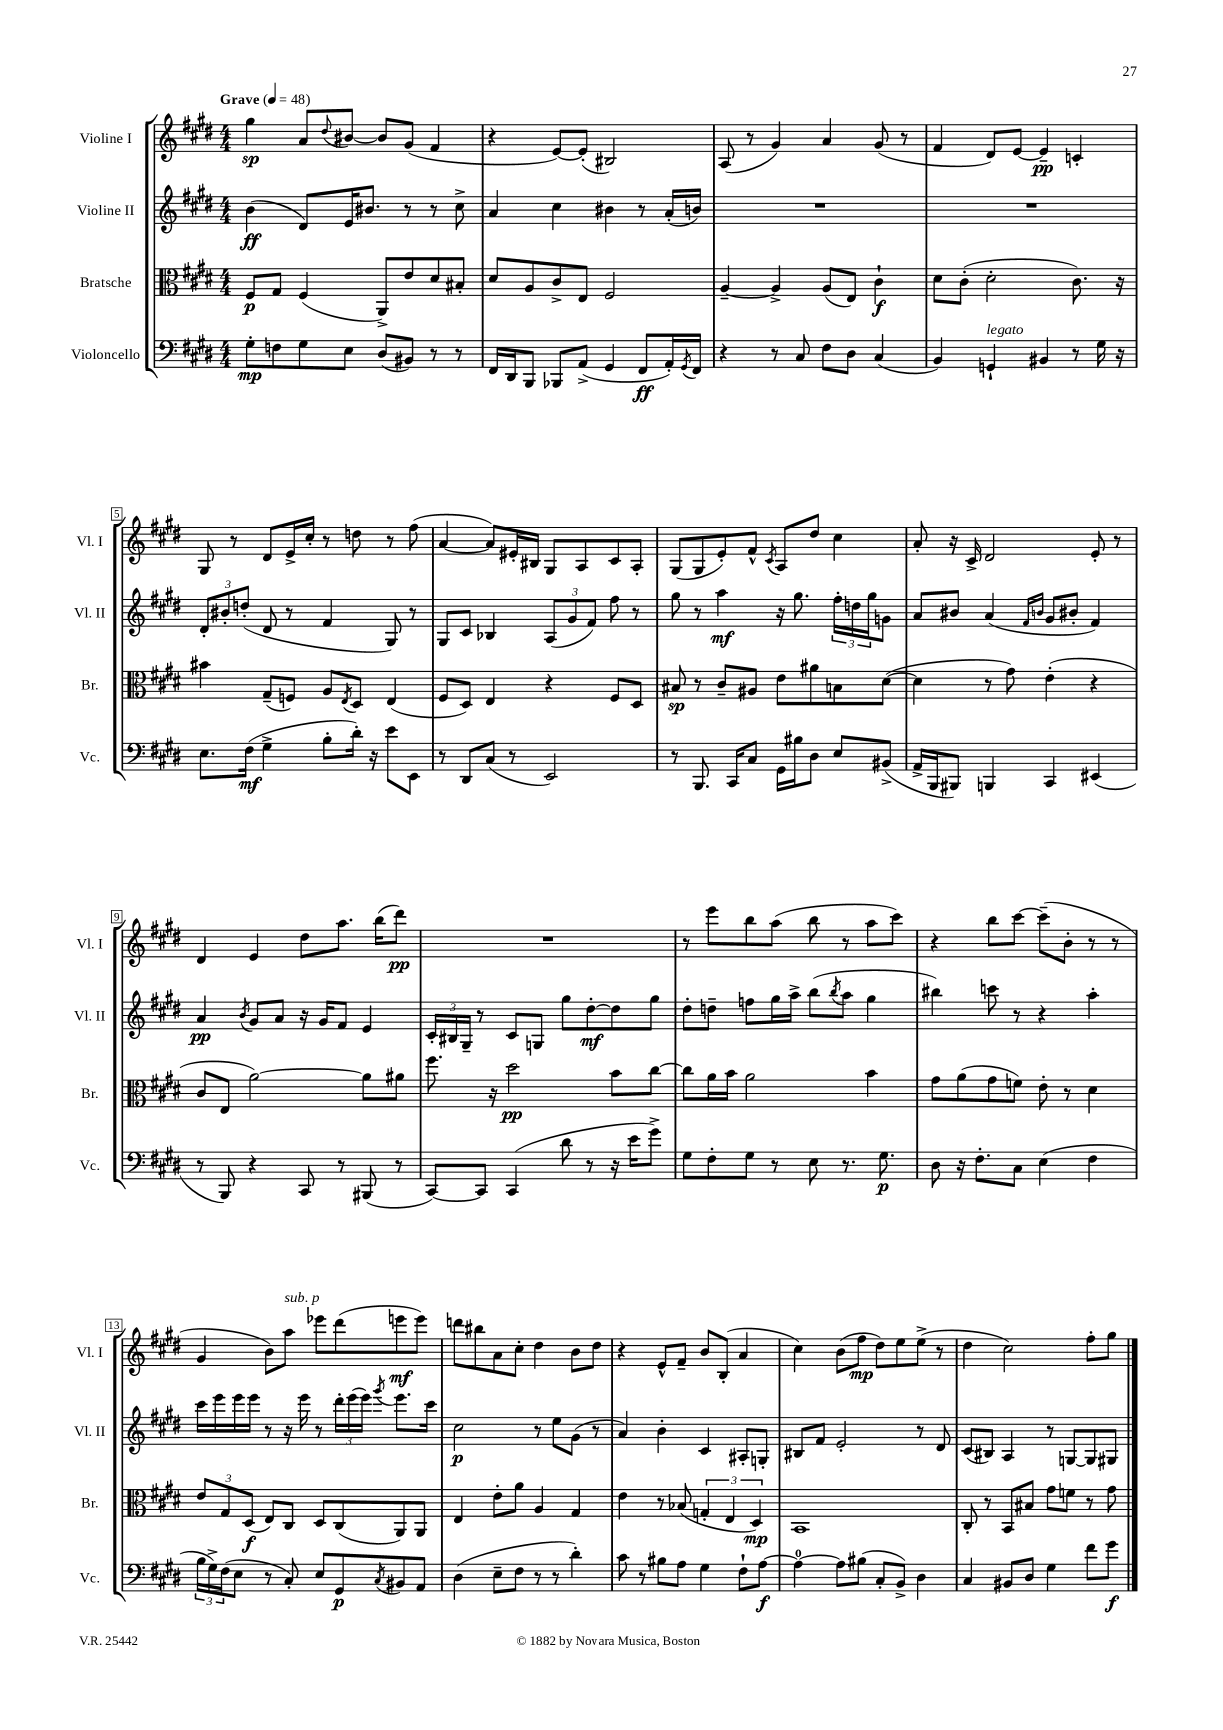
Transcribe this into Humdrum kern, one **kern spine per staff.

**kern	**dynam	**kern	**dynam	**kern	**dynam	**kern	**dynam
*part4	*part4	*part3	*part3	*part2	*part2	*part1	*part1
*staff4	*staff4	*staff3	*staff3	*staff2	*staff2	*staff1	*staff1
*I"Violoncello	*	*I"Bratsche	*	*I"Violine II	*	*I"Violine I	*
*I'Vc.	*	*I'Br.	*	*I'Vl. II	*	*I'Vl. I	*
*clefF4	*	*clefC3	*	*clefG2	*	*clefG2	*
*k[f#c#g#d#]	*	*k[f#c#g#d#]	*	*k[f#c#g#d#]	*	*k[f#c#g#d#]	*
*M4/4	*	*M4/4	*	*M4/4	*	*M4/4	*
*MM48	*	*MM48	*	*MM48	*	*MM48	*
=1	=1	=1	=1	=1	=1	=1	=1
!	!	!	!	!	!	!LO:TX:a:B:t=Grave	!
8G#'\L	mp	8F#/L	p	(4b\	ff	4gg#\	sp
8Fn\	.	8G#/J	.	.	.	.	.
8G#\	.	(4F#/	.	8d#/L)	.	8a/L	.
.	.	.	.	.	.	8qqdd#/	.
8E\J	.	.	.	16e/K	.	[8b#X/J	.
.	.	.	.	8.b#X/J	.	.	.
(8D#/L	.	8AA^/L)	.	.	.	8b#/L]	.
8BB#X/J)	.	8e/	.	8r	.	(8g#/J	.
8r	.	8d#/	.	8r	.	4f#/	.
8r	.	8B#X'/J	.	8cc#^\	.	.	.
=2	=2	=2	=2	=2	=2	=2	=2
16FF#/LL	.	8d#/L	.	4a/	.	4r	.
16DD#/J	.	.	.	.	.	.	.
8BBB/J	.	8A/	.	.	.	.	.
8BBB-X/L	.	8c#^/	.	4cc#\	.	[8e/L)	.
(8AA^/J	.	8E/J	.	.	.	(8e'/J]	.
4GG#/	.	2F#/	.	4b#X\	.	2B#X/)	.
8FF#/L	ff	.	.	8r	.	.	.
16AA'/L)	.	.	.	(16a'/LL	.	.	.
8qGG#/	.	.	.	.	.	.	.
16FF#/JJ	.	.	.	16bn/JJ)	.	.	.
=3	=3	=3	=3	=3	=3	=3	=3
4r	.	[4A~/	.	1r	.	(8A/	.
.	.	.	.	.	.	8r	.
8r	.	4A^/]	.	.	.	4g#/)	.
8C#/	.	.	.	.	.	.	.
8F#\L	.	(8A/L	.	.	.	4a/	.
8D#\J	.	8E/J)	.	.	.	.	.
(4C#/	.	4c#`\	f	.	.	(8g#/	.
.	.	.	.	.	.	8r	.
=4	=4	=4	=4	=4	=4	=4	=4
4BB/)	.	8d#\L	.	1r	.	4f#/	.
.	.	(8c#'\J	.	.	.	.	.
!LO:TX:a:i:t=legato	!	!	!	!	!	!	!
4GGn`/	.	2d#'\	.	.	.	8d#/L)	.
.	.	.	.	.	.	[8e/J	.
4BB#X/	.	.	.	.	.	4e~/]	pp
8r	.	8.c#\)	.	.	.	4cn'/	.
16G#\	.	.	.	.	.	.	.
16r	.	16r	.	.	.	.	.
!!LO:LB:g=z
=5	=5	=5	=5	=5	=5	=5	=5
8.E\L	.	4b#X\	.	12d#'/L	.	8G#/	.
.	.	.	.	12b#X'/	.	.	.
.	.	.	.	.	.	8r	.
.	.	.	.	(12ddn'/J	.	.	.
(16F#\Jk	mf	.	.	.	.	.	.
4G#^\	.	(8G#~/L	.	8d#/	.	8d#/L	.
.	.	8Fn/J)	.	8r	.	16e^/L	.
.	.	.	.	.	.	16cc#'/JJ	.
8B'\L	.	8A/L	.	4f#/	.	8r	.
.	.	8qE/	.	.	.	.	.
16d#'\Jk)	.	8D#/J	.	.	.	8ddn\	.
16r	.	.	.	.	.	.	.
8e\L	.	(4E/	.	8G#/)	.	8r	.
8EE\J	.	.	.	8r	.	(8ff#\	.
=6	=6	=6	=6	=6	=6	=6	=6
8r	.	8F#/L	.	8G#/L	.	[4a/	.
8DD#/L	.	8D#/J)	.	8c#/J	.	.	.
(8C#/J	.	4E/	.	4B-X/	.	8a/L])	.
8r	.	.	.	.	.	16e#X'/L	.
.	.	.	.	.	.	16B#X/JJ	.
2EE/)	.	4r	.	(12A/L	.	8G#/L	.
.	.	.	.	12g#/	.	.	.
.	.	.	.	.	.	8A/	.
.	.	.	.	12f#/J)	.	.	.
.	.	8F#/L	.	8ff#\	.	8c#/	.
.	.	8D#/J	.	8r	.	8A'/J	.
=7	=7	=7	=7	=7	=7	=7	=7
8r	.	8B#X/	sp	8gg#\	.	(8G#/L	.
8.BBB/	.	8r	.	8r	.	8G#/	.
.	.	8c#~/L	.	4aa\	mf	8e'/)	.
16CC#/KL	.	.	.	.	.	.	.
8C#/J	.	8A#X/J	.	.	.	8f#^^/J	.
.	.	.	.	.	.	8qc#/	.
16GG#\LL	.	8e\L	.	16r	.	8A/L	.
16B#X\J	.	.	.	8.gg#\	.	.	.
8D#\J	.	8a#X\	.	.	.	8dd#/J	.
8E/L	.	8Bn\	.	24ff#'\LL	.	4cc#\	.
.	.	.	.	24ddn\	.	.	.
.	.	.	.	24gg#\J	.	.	.
(8BB#X^/J	.	([8d#\J	.	8gn\J	.	.	.
=8	=8	=8	=8	=8	=8	=8	=8
16AA^/LL	.	4d#\]	.	8a/L	.	8a'/	.
16BBB/J	.	.	.	.	.	.	.
8BBB#X/J)	.	.	.	8b#X/J	.	16r	.
.	.	.	.	.	.	16c#^/	.
4BBBn/	.	8r	.	(4a/	.	2d#/	.
.	.	8g#\)	.	.	.	.	.
.	.	.	.	16qqf#/LL	.	.	.
.	.	.	.	16qqbn/JJ	.	.	.
4CC#/	.	(4e'\	.	8g#/L	.	.	.
.	.	.	.	8b#X'/J	.	.	.
(4EE#X/	.	4r	.	4f#/)	.	8e'/	.
.	.	.	.	.	.	8r	.
!!LO:LB:g=z
=9	=9	=9	=9	=9	=9	=9	=9
8r	.	8c#/L	.	4a/	pp	4d#/	.
8BBB/)	.	8E/J	.	.	.	.	.
.	.	.	.	8qb/	.	.	.
4r	.	[2a\)	.	8g#/L	.	4e/	.
.	.	.	.	8a/J	.	.	.
8CC#/	.	.	.	16r	.	8dd#\L	.
.	.	.	.	16g#/KL	.	.	.
8r	.	.	.	8f#/J	.	8.aa\J	.
(8BBB#X/	.	8a\L]	.	4e/	.	.	.
.	.	.	.	.	.	(16bb\KL	.
8r	.	8a#X\J	.	.	.	8ddd#\J)	pp
=10	=10	=10	=10	=10	=10	=10	=10
[8CC#/L)	.	8.ff#\	.	24c#'/LL	.	1r	.
.	.	.	.	24B#X/	.	.	.
.	.	.	.	24G#~/JJ	.	.	.
8CC#/J]	.	.	.	8r	.	.	.
.	.	16r	.	.	.	.	.
(4CC#/	.	2dd#\	pp	8c#/L	.	.	.
.	.	.	.	8Gn/J	.	.	.
8d#\	.	.	.	8gg#\L	.	.	.
8r	.	.	.	[8dd#'\	mf	.	.
16r	.	8b\L	.	8dd#\]	.	.	.
16e\KL	.	.	.	.	.	.	.
8g#^\J)	.	[8cc#\J	.	8gg#\J	.	.	.
=11	=11	=11	=11	=11	=11	=11	=11
8G#\L	.	8cc#\L]	.	8dd#'\L	.	8r	.
8F#'\	.	16a\L	.	8ddn~\J	.	8eee\L	.
.	.	16b\JJ	.	.	.	.	.
8G#\J	.	2a\	.	8ffn\L	.	8bb\	.
8r	.	.	.	16gg#\L	.	(8aa\J	.
.	.	.	.	16aa^\JJ	.	.	.
8E\	.	.	.	(8bb\L	.	8bb\	.
.	.	.	.	8qbb/	.	.	.
8.r	.	.	.	8aa\J	.	8r	.
.	.	4b\	.	4gg#\	.	8aa\L	.
8.G#\	p	.	.	.	.	.	.
.	.	.	.	.	.	8ccc#\J)	.
=12	=12	=12	=12	=12	=12	=12	=12
8D#\	.	8g#\L	.	4bb#X\)	.	4r	.
16r	.	(8a\	.	.	.	.	.
8.F#'\L	.	.	.	.	.	.	.
.	.	8g#\	.	8cccn\	.	8bb\L	.
8C#\J	.	8fn\J)	.	8r	.	[8ccc#\J	.
(4E\	.	8e'\	.	4r	.	(8ccc#~\L]	.
.	.	8r	.	.	.	8b'\J	.
4F#\	.	4d#\	.	4aa'\	.	8r	.
.	.	.	.	.	.	8r	.
!!LO:LB:g=z
=13	=13	=13	=13	=13	=13	=13	=13
24B\LL	.	12e/L	.	16ccc#\LL	.	4g#/	.
24G#^\)	.	.	.	.	.	.	.
.	.	.	.	16eee\	.	.	.
(24F#\J	.	12G#/	.	.	.	.	.
8E\J	.	.	.	16eee\	.	.	.
.	.	(12D#/J	f	.	.	.	.
.	.	.	.	16eee\JJ	.	.	.
8r	.	8E/L)	.	8r	.	8b\L)	.
!	!	!	!	!	!	!LO:TX:a:i:t=sub. p	!
8C#'/)	.	8C#/J	.	16r	.	8aa\J	.
.	.	.	.	16eee\	.	.	.
8E/L	.	8D#/L	.	8r	.	8eee-X\L	.
8GG#/	p	(8C#/	.	24ddd#'\LL	.	(8ddd#\	.
.	.	.	.	(24eee\	.	.	.
.	.	.	.	24eee\JJ)	.	.	.
8qC#/	.	.	.	8qggg#/	.	.	.
8BB#X/	.	8AA/)	.	8.eee\L	.	8eeen\	mf
8AA/J	.	8AA/J	.	.	.	8eee\J)	.
.	.	.	.	16ccc#\Jk	.	.	.
=14	=14	=14	=14	=14	=14	=14	=14
(4D#\	.	4E/	.	2cc#\	p	8dddn\L	.
.	.	.	.	.	.	8bb#X\	.
8E~\L	.	8e'\L	.	.	.	8a\	.
8F#\J	.	8a\J	.	.	.	8cc#'\J	.
8r	.	4A/	.	8r	.	4dd#\	.
8r	.	.	.	8ee\L	.	.	.
4d#'\)	.	4G#/	.	(8g#\J	.	8b\L	.
.	.	.	.	8r	.	8dd#\J	.
=15	=15	=15	=15	=15	=15	=15	=15
8c#\	.	4e\	.	4a/)	.	4r	.
8r	.	.	.	.	.	.	.
8B#X\L	.	8r	.	4b'\	.	8e^^/L	.
8A\J	.	(8B-X/	.	.	.	8f#~/J	.
4G#\	.	6Gn'/	.	4c#/	.	8b/L	.
.	.	.	.	.	.	(8B'/J	.
.	.	6E/	.	.	.	.	.
8F#`\L	.	.	.	8A#X'/L	.	4a/	.
.	.	6D#/)	mp	.	.	.	.
[8A\J	f	.	.	8Gn'/J	.	.	.
=16	=16	=16	=16	=16	=16	=16	=16
4A\_	.	1BB	.	8B#X/L	.	4cc#\)	.
.	.	.	.	8f#/J	.	.	.
8A\L]	.	.	.	2e'/	.	(8b\L	.
(8B#X\J	.	.	.	.	.	8ff#\J	mp
8C#'/L	.	.	.	.	.	8dd#\L)	.
8BB^/J)	.	.	.	.	.	8ee\	.
4D#\	.	.	.	8r	.	(8ee^\J	.
.	.	.	.	8d#/	.	8r	.
=17	=17	=17	=17	=17	=17	=17	=17
4C#/	.	8C#'/	.	(8c#/L	.	4dd#\	.
.	.	8r	.	8B#X/J)	.	.	.
8BB#X/L	.	8BB/L	.	4A/	.	2cc#\)	.
8D#/J	.	8B#X/J	.	.	.	.	.
4G#\	.	8g#\L	.	8r	.	.	.
.	.	8fn\J	.	[8Gn/L	.	.	.
8f#\L	.	8r	.	8G/]	.	8ff#'\L	.
8g#\J	f	8g#\	.	8G#X/J	.	8gg#\J	.
==	==	==	==	==	==	==	==
*-	*-	*-	*-	*-	*-	*-	*-
